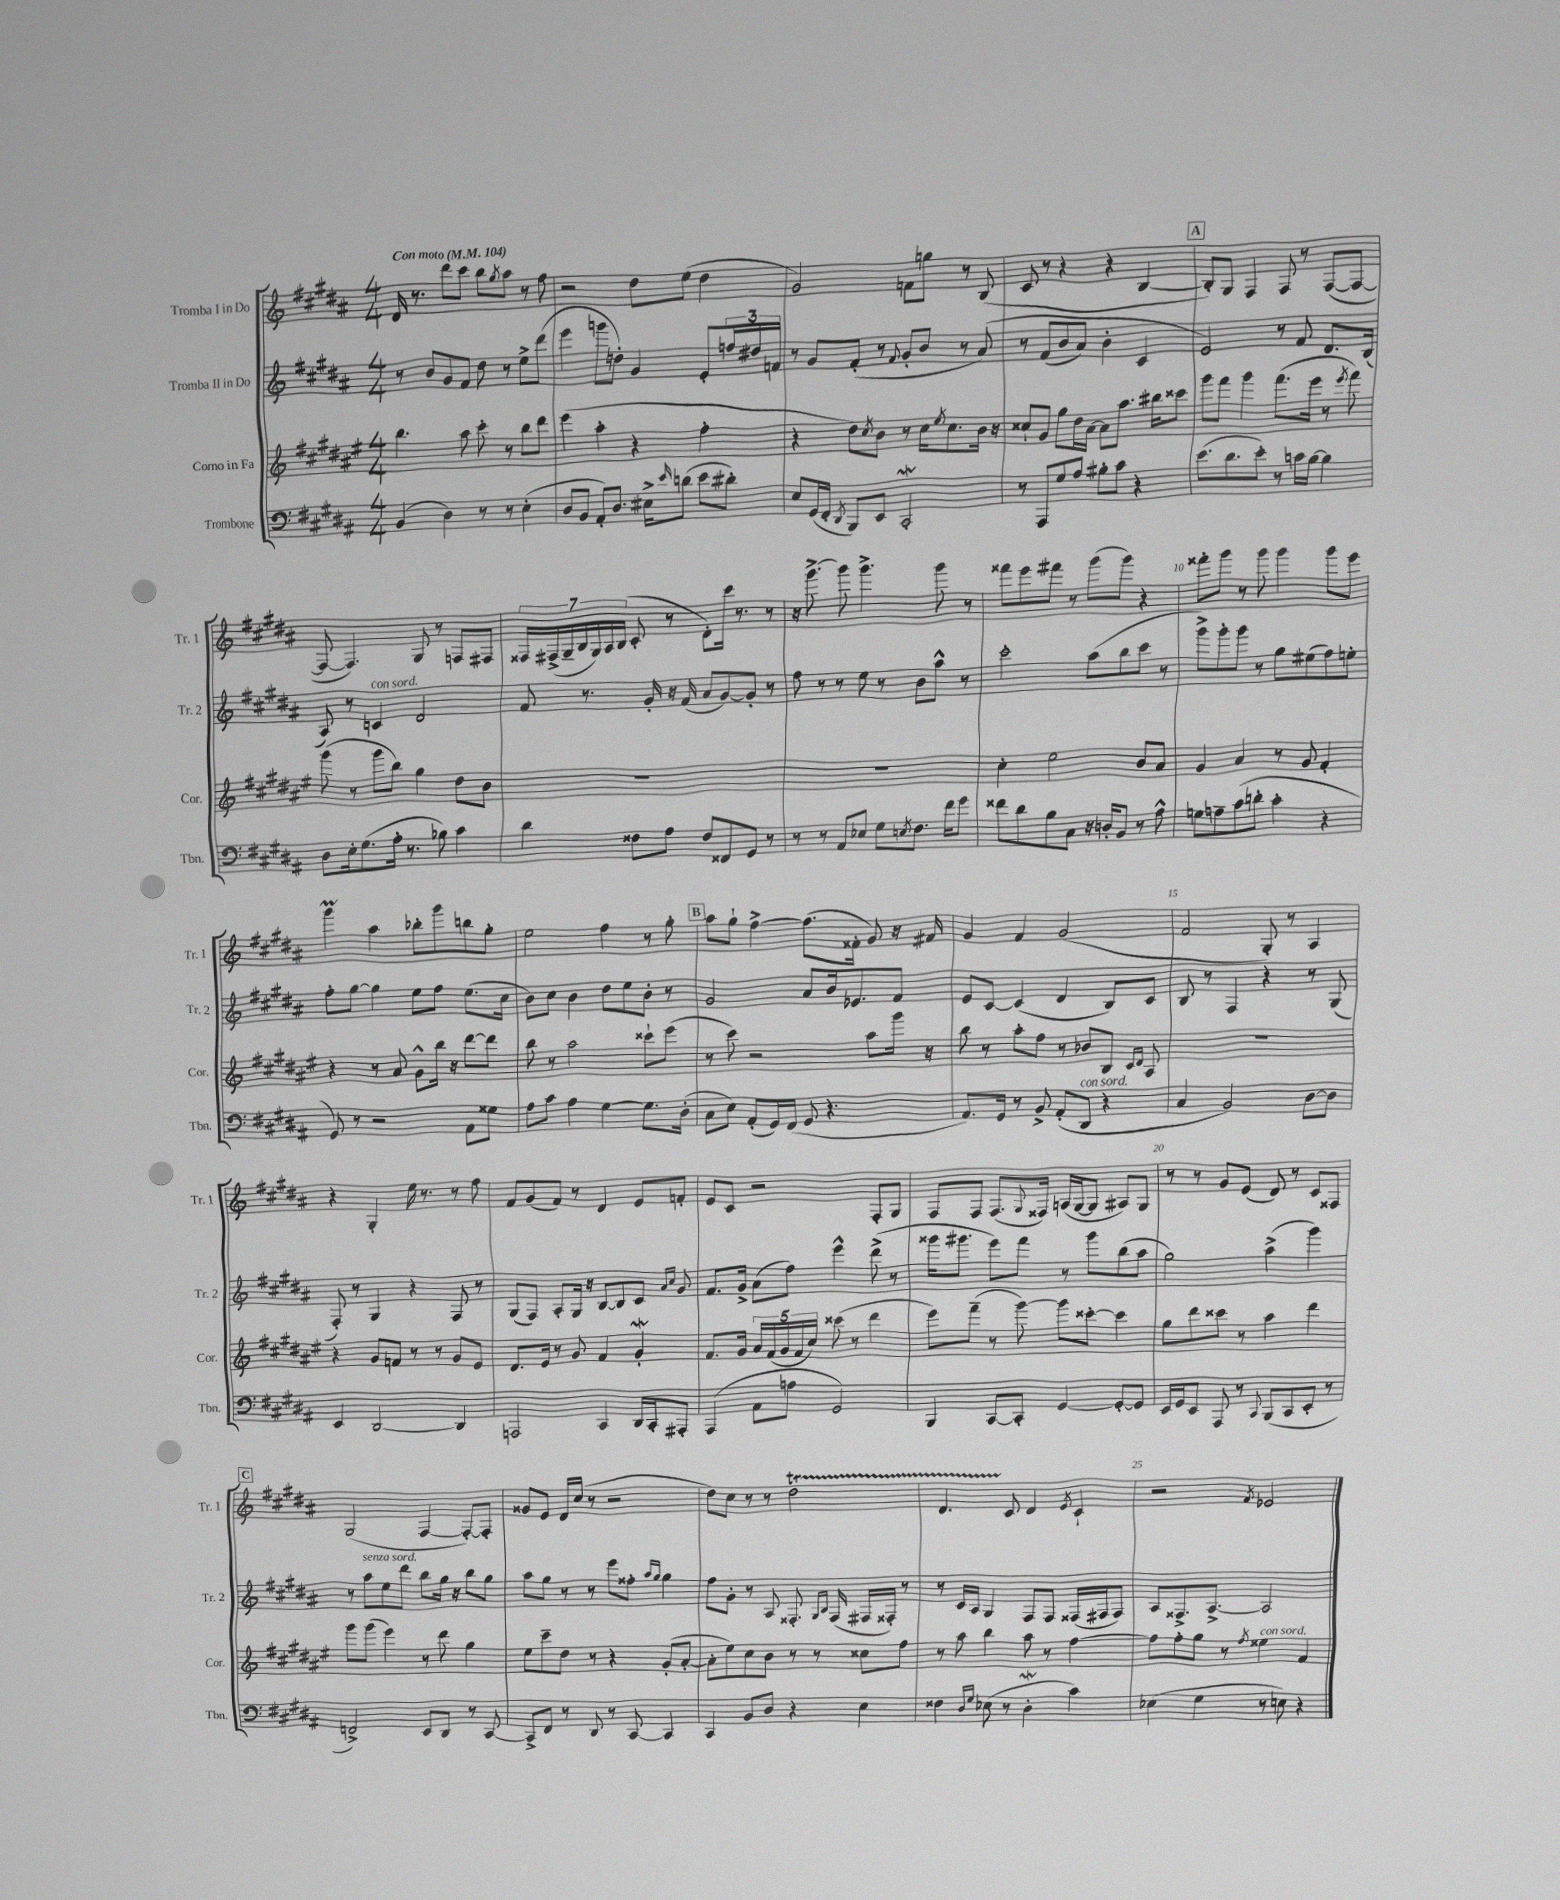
<<
\new StaffGroup <<
\new Staff = "s0" \with { instrumentName = "Tromba I in Do" shortInstrumentName = "Tr. 1" } {
    \clef treble \key b \major \numericTimeSignature \time 4/4 \tempo "Con moto" 4 = 104
    dis'16 r8. dis'''8 cis'''8 b''8 \acciaccatura { gis''8 } ais''8 r8 fis''8 |
    r2 dis''8 e''8( dis''4 |
    gis'2) f'8 g''8 r8 b8( |
    cis'8 r8 r4 r4 b4~ |
    \mark \markup { \box "A" } b8-.) gis8 fis4 fis8 r8 fis8~( fis8~ |
    fis8~ fis4.) gis8 r8 f8 fis8 |
    \tuplet 7/4 { fisis16 fis16->( gis16-- b16 gis16) ais16 b16( } cis'8-. r8 dis'8-.) cis'''16 r8. r8 |
    r16 gis'''8.~-> gis'''8 gis'''4.-> gis'''8 r8 |
    fisis'''8 e'''8 fis'''8 r8 gis'''8( gis'''8) r4 |
    fisis'''8-. gis'''8 r8 gis'''8 gis'''4 gis'''8 e'''8 |
    gis'''4\prall ais''4 bes''8-. gis'''8 b''8 gis''8-. |
    e''2 fis''4 r8 gis''8-. |
    \mark \markup { \box "B" } ais''8 gis''8-! fis''4~-> fis''8.( fisis'16-. gis'8) r16 fis'16 |
    gis'4 fis'4 gis'2( |
    fis'2 gis8-.) r8 ais4 |
    r4 gis4-. e''16 r8. r8 fis''8 |
    fis'8 gis'8( fis'8) r8 dis'4 e'8 f'8-. |
    e'8 cis'8 r2 fis8-. gis8 |
    fis8 fis8 fis8.( \appoggiatura { gis8 } fisis16) a16( gis16~ gis8 ais8) gis8 |
    r8 r8 gis'8 e'8( dis'8) r8 cis'8 fisis8 |
    \mark \markup { \box "C" } gis2( fis4~ fis8~-.) fis8-. |
    gisis'8 e'8 dis'16 cis''16( r8 r2 |
    dis''8) cis''8 r8 r8 dis''2\startTrillSpan |
    dis'4. cis'8\stopTrillSpan dis'4 \acciaccatura { e'8 } cis'4-! |
    r2 \acciaccatura { fis'8 } ees'2 \bar "|." |
}
\new Staff = "s1" \with { instrumentName = "Tromba II in Do" shortInstrumentName = "Tr. 2" } {
    \clef treble \key b \major \numericTimeSignature \time 4/4
    r8 b'8 gis'8 fis'8 dis''8 r8 e''8-> dis'''8( |
    e'''4 g'''8 d''8-.) gis'4 e'8-. \tuplet 3/2 { f''16 dis''16 f'16 } |
    r8 gis'8 fis'8-.( r8 \appoggiatura { fis'8 } gis'8-. b'8 r8 ais'8)\( |
    r8 fis'8( b'8 ais'8) b'4-. cis'4 |
    \mark \markup { \box "A" } e'2\) r8 fis'8 dis'8. b16( |
    ais8) r8 c'4^\markup { \italic "con sord." } dis'2 |
    fis'8 r8. gis'16-. r16 fis'16( ais'8 gis'8~) gis'8-. r8 |
    fis''8 r8 r8 e''8 r8 b'8 ais''8-^ r8 |
    cis'''2-. ais''8( b''8 cis'''8 r8 |
    gis'''8->) gis'''8-. gis'''8 r8 gis''8 eis''8( fis''8) e''8-. |
    fis''8-. gis''8~ gis''4 e''8 fis''8 e''8.( cis''16 |
    b'8) cis''8 b'4 dis''8 e''8 b'8-. r8 |
    \mark \markup { \box "B" } gis'2 ais'8 b'16 ees'8. fis'8 |
    e'8 cis'8~ cis'4( dis'4 b8) cis'8 |
    b8 r8 fis4 r4 r8 gis8( |
    fis8-.) r8 gis4 r4 fis8 r8 |
    gis8( fis8) ais8-. gis16 r16 b8~ b8 cis'8 \grace { ais'16 cis''16 } gis'8 |
    fis'8. gis'16-> ais'8( fis''8) e'''4-^ dis'''8->( r8 |
    gisis'''16 gis'''8. e'''8) fis'''8 r8 gis'''8 b''8( ais''8 |
    gis''2) ais''4->( gis'''4) |
    \mark \markup { \box "C" } r8 ais''8^\markup { \italic "senza sord." } e''8 dis'''8 b''8 gis''16 r16 b''8 gis''8 |
    ais''8 gis''8 r8 r8 e'''8 fisis''8-. \grace { ais''16 gis''16 } gis''4 |
    fis''8 gis'8-. r8 ais8 fisis8.-. \grace { gis16 b16 } fisis16( fis16 fisis16-.) r8 |
    r8 cis'16 ais16 gis4 fis8 fis8 fisis16( fis16 fis8) |
    ais8 fisis8.-> ais8.~-> ais2 \bar "|." |
}
\new Staff = "s2" \with { instrumentName = "Corno in Fa" shortInstrumentName = "Cor." } {
    \clef treble \key fis \major \numericTimeSignature \time 4/4
    b''4. ais''8 cis'''8-. r8 b''8 dis'''8 |
    eis'''4( ais''4-. r4 fis''4-. |
    r4 dis''8) \acciaccatura { cis''8 } b'8 r8 cis''16 \acciaccatura { eis''8 } cis''8. b'16 r16 |
    cisis''8-! gis'8 gis''8 dis''16 ais'16~ ais'8 ais''8. bis''16 cisis'''8 |
    \mark \markup { \box "A" } gis'''8 fis'''8 gis'''4 fis'''8.( eis'''16 r8 \acciaccatura { eis'''8 } fis'''8) |
    gis'''8( r8 gis'''8 b''8) gis''4 dis''8 b'8 |
    R1 |
    R1 |
    cis''4-. eis''2 b'8 ais'8 |
    gis'4 ais'4 r8 gis'8 fis'4-. |
    r4 r8 ais'8 gis'8-^ b''16 r16 dis'''8~ dis'''8 |
    b''8 r8 ais''2 cisis'''8-! eis'''8( |
    \mark \markup { \box "B" } r8 cis'''8) r2 ais''8 gis'''16 r16 |
    b''8 r8 ais''8-. fis''8 r8 bes'8 b8 \grace { cis'16 dis'16 } ais8 |
    R1 |
    r4 gis'8 f'8 r8 r8 gis'8 eis'8 |
    dis'8. eis'16 r8 gis'8 fis'4 gis'4-.\mordent |
    fis'8. gis'16 \tuplet 5/4 { ais'16 fis'16( gis'16 fis'16 cis''16) } cisis'''8( r8 dis'''4 |
    eis'''8) fis'''8--( r8 gis'''8~) gis'''8 cisis'''8~-. cisis'''4 |
    gis''8 dis'''8 cisis'''8 r8 ais''4 dis'''4 |
    \mark \markup { \box "C" } gis'''8 gis'''8( eis'''4) r8 dis'''8 gis''4 |
    eis''8 cis'''8-- dis''8 r8 r4 gis'8-.( ais'8~-. |
    ais'8-. eis''8) cis''8 b'8 r8 r8 cisis''8 fis''8 |
    r8 ais''8 b''4 ais''8 r8 fis''4~ |
    fis''8 fis''8-. gis''8 r8 \acciaccatura { fis''8 } eisis''4^\markup { \italic "con sord." } fis'4 \bar "|." |
}
\new Staff = "s3" \with { instrumentName = "Trombone" shortInstrumentName = "Tbn." } {
    \clef bass \key b \major \numericTimeSignature \time 4/4
    b,4( dis4) r8 r8 e4-.( |
    dis8 b,8 ais,8-.) dis8. eis16-> \grace { e'16 } d'8( e'8 dis'8-.) |
    e8 gis,16( fis,16-. \acciaccatura { dis,8 } b,,8) e,8 cis,2-.\mordent |
    r8 ais,,8 gis8 ais8 bis8-. cis'8 r4 |
    \mark \markup { \box "A" } e'8.( dis'8. e'8-.) r8 c'16 b16~ b4 |
    dis8 e16-. gis8.( ais16-. r8. bes8) cis'4 |
    dis'4 fisis8 ais8 fisis8 fisis,8 gis,8 r8 |
    r8 r8 ais,8 ees8 gis8 \acciaccatura { e8 } fis8. fis'16 gis'8 |
    fisis'8 dis'8 b8 cis8 r16 d16-. b,8 r8 ais8-^ |
    g8 a8-- cis'8( d'8-. cis'4-. r4 |
    gis,8) r8 r2 ais,8 gisis8 |
    ais8 cis'8 ais4 gis4~ gis8. dis16-.( |
    \mark \markup { \box "B" } cis8 e8) ais,8-.( gis,16) fis,16( gis,8 r4. |
    ais,8.) gis,16 r8 b,8-> ais,8-.( dis,8^\markup { \italic "con sord." } r4 |
    cis4 b,2) dis8~ dis8 |
    e,4 dis,2~ dis,4 |
    a,,2 cis,4 dis,16 cis,16-. ais,,8-. |
    ais,,4( ais,8 a8 gis,2) |
    b,,4 cis,8~ cis,8-. gis,4~ gis,8~-. gis,8 |
    e,16 gis,16 e,8 ais,,8 r8 \appoggiatura { cis,8 } b,,8( cis,8 e,8-. r8 |
    \mark \markup { \box "C" } f,2->) e,8 dis,8 r8 cis,8~ |
    cis,8-> fis,8 r8 dis,8 r8 cis,8~ cis,4 |
    cis,4 b,8 dis8 r4 e4 |
    fisis4 \grace { dis16 gis16 } ees8( r8 dis4-.\mordent cis'4) |
    ees4( gis4 r8 e8) r4 \bar "|." |
}
>>
>>
\layout { \context { \Score \override BarNumber.break-visibility = ##(#f #t #t) barNumberVisibility = #(every-nth-bar-number-visible 5) } }
